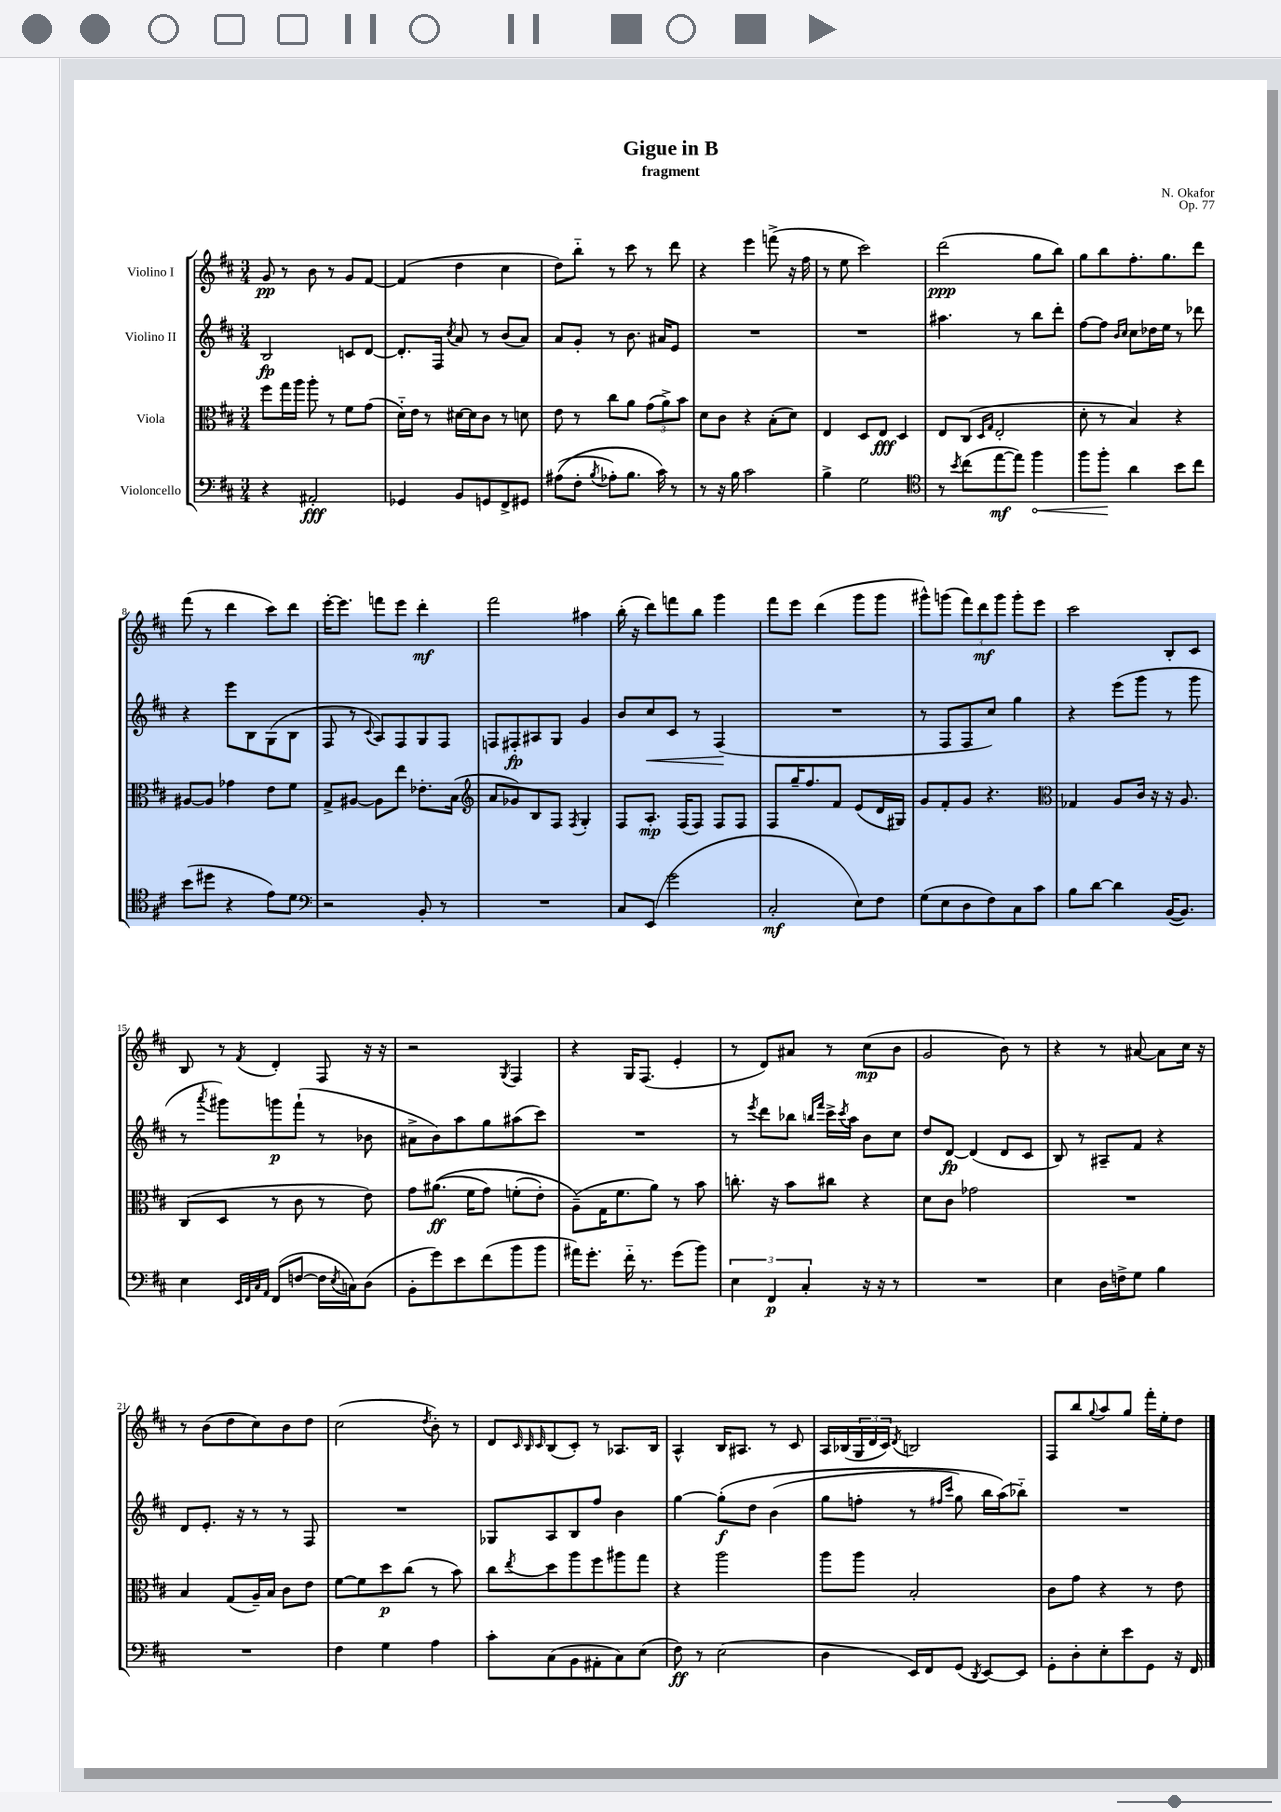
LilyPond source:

\header { title = "Gigue in B" composer = "N. Okafor" subtitle = "fragment" opus = "Op. 77" }
<<
\new StaffGroup <<
\new Staff = "s0" \with { instrumentName = "Violino I" } {
    \clef treble \key d \major \numericTimeSignature \time 3/4
    g'8\pp r8 b'8 r8 g'8 fis'8~ |
    fis'4( d''4 cis''4 |
    d''8) b''8-_ r8 cis'''8 r8 d'''8 |
    r4 e'''4 f'''8->( r16 fis''16 |
    r8 e''8 cis'''2) |
    d'''2\ppp( g''8 b''8) |
    g''8 b''8 fis''8.-. g''8. d'''8 |
    fis'''8( r8 d'''4 cis'''8) d'''8 |
    e'''16~-. e'''8. f'''8 e'''8 d'''4-.\mf |
    fis'''2 ais''4 |
    b''16-.( r16 d'''8) f'''8 b''8 g'''4 |
    fis'''8 e'''8 d'''4( g'''8 g'''8 |
    gis'''8-^) g'''8( \tuplet 3/2 { fis'''8) d'''8\mf g'''8 } g'''8-. e'''8 |
    cis'''2 b8-. cis'8 |
    b8 r8 \acciaccatura { fis'8 } d'4-. fis8 r16 r16 |
    r2 \acciaccatura { g8 } fis4 |
    r4 g16 fis8.( e'4-. |
    r8 d'8) ais'8 r8 cis''8\mp( b'8 |
    g'2 b'8) r8 |
    r4 r8 ais'8~ ais'8 cis''16 r16 |
    r8 b'8( d''8 cis''8) b'8 d''8 |
    cis''2( \acciaccatura { d''8 } b'8-.) r8 |
    d'8 \grace { cis'32 b32 cis'32 } b8( cis'8-.) r8 aes8. b16 |
    a4-^ b16 ais8. r8 cis'8 |
    a16 bes16( \tuplet 3/2 { g16 d'16 cis'16) } \acciaccatura { d'8 } b2 |
    fis8 b''8 \appoggiatura { g''8 } a''8 g''8 fis'''16-. e''16-. d''8 \bar "|." |
}
\new Staff = "s1" \with { instrumentName = "Violino II" } {
    \clef treble \key d \major \numericTimeSignature \time 3/4
    b2\fp c'8 d'8~ |
    d'8.-. fis16 \acciaccatura { cis''8 } a'8 r8 b'8( a'8) |
    a'8 g'8-. r8 b'8. ais'16 e'8 |
    R2. |
    R2. |
    ais''4. r8 b''8 d'''8-. |
    fis''8~ fis''8 \grace { b'16 cis''16 } cis''8 des''16 e''16 r8 des'''8 |
    r4 e'''8 b8 g8( b8 |
    fis8 r8 \appoggiatura { cis'8 } a8) fis8 g8 fis8 |
    f8 fis8-.\fp ais8 g8 g'4 |
    b'8 cis''8\< cis'8 r8 fis4\!( |
    R2. |
    r8 fis8 fis8 cis''8) g''4 |
    r4 e'''8( g'''8 r8 g'''8 |
    r8 \acciaccatura { a'''8 } gis'''8) g'''8\p fis'''8-!( r8 bes'8 |
    ais'8-> b'8) a''8 g''8 ais''8( cis'''8) |
    R2. |
    r8 \acciaccatura { e'''8 } d'''8 bes''8 \grace { b''16 fis'''16 } cis'''16-> \acciaccatura { cis'''8 } a''16 b'8 cis''8 |
    d''8 d'8~\fp d'4( d'8 cis'8 |
    b8) r8 ais8-- fis'8 r4 |
    d'8 e'8.-. r16 r8 r8 fis8 |
    R2. |
    ges8 a8 b8 fis''8 b'4 |
    g''4~ g''8-.\f\( d''8 b'4( |
    g''8 f''8-. r8 \grace { fis''16 cis'''16 } g''8) b''16 a''16(\) bes''8-_) |
    R2. \bar "|." |
}
\new Staff = "s2" \with { instrumentName = "Viola" } {
    \clef alto \key d \major \numericTimeSignature \time 3/4
    fis''8 g''16 a''16 a''8-. r8 fis'8 g'8( |
    d'16-_) e'16 r8 dis'16~ dis'16 cis'8 r8 d'8 |
    e'8 r8 cis''8 a'8 \tuplet 3/2 { g'8( a'8->) b'8 } |
    d'8 cis'8 r4 b8-.( d'8) |
    e4 d8 e8\fff d4 |
    e8 cis8( \grace { d16 g16 } e2-. |
    d'8-. r8 b4) r4 |
    ais8~ ais8 ges'4 e'8 fis'8 |
    g8-> ais8~ ais8 e''8 ees'8.-. b16( |
    \clef treble a'8 ges'8) b8 fis8 \acciaccatura { fis8 } g4-. |
    fis8 a8.-.\mp fis16( fis8) fis8 fis8 |
    fis8 g''16-- fis''8. fis'8 e'8( d'16 gis16) |
    g'8 fis'8-. g'8 r4. |
    \clef alto ges4 a8 cis'16 r16 r16 a8. |
    cis8( d8 r8 cis'8 r8 e'8) |
    g'8 ais'8.\ff(\( fis'16 g'8) f'8-.( e'8-.) |
    a8--(\) g16 fis'8. a'8) r8 b'8 |
    c''8.-. r16 b'8 cis''8 r4 |
    d'8 cis'8 ges'2 |
    R2. |
    b4 g8( a16--) b16 cis'8 e'8 |
    fis'8~ fis'8 d''8\p cis''8( r8 b'8) |
    cis''8 \acciaccatura { e''8 } d''8 a''8 fis''8 ais''8 g''8 |
    r4 a''2 |
    a''8 a''8 b2-. |
    cis'8 g'8 r4 r8 e'8 \bar "|." |
}
\new Staff = "s3" \with { instrumentName = "Violoncello" } {
    \clef bass \key d \major \numericTimeSignature \time 3/4
    r4 ais,2-.\fff |
    ges,4 b,8 g,8 fis,8-> gis,8 |
    ais8(\( fis8-. \acciaccatura { b8 } aes8-.) b8. cis'16\) r8 |
    r8 r16 b16 cis'2 |
    b4-> g2 |
    \clef tenor r8 \acciaccatura { b'8 } cis''8( e''8~\mf e''8) \once \override Hairpin.circled-tip = ##t fis''4\< |
    fis''8 fis''8-.\! a'4 b'8 cis''8 |
    b'8( dis''8 r4 e'8) d'8 |
    \clef bass r2 b,8-. r8 |
    R2. |
    cis8 e,8( g'2 |
    cis2-.\mf e8) fis8 |
    g8( e8 d8 fis8) cis8 cis'8 |
    b8 d'8~ d'4 b,16~( b,8.) |
    e4 \grace { e,32 fis,32 cis32 a,32 } fis,8( f8~ f16 \acciaccatura { e8 } c16) d8( |
    b,8-. g'8) e'8 fis'8( b'8 b'8 |
    ais'16) g'8.-. fis'16-_ r8. g'8( b'8) |
    \tuplet 3/2 { e4 fis,4\p cis4-. } r16 r16 r8 |
    R2. |
    e4 d16 f16-> g8 b4 |
    R2. |
    fis4 g4 a4 |
    cis'8-. cis8( b,8 ais,8-. cis8) e8( |
    fis8\ff) r8 e2( |
    d4 e,16) fis,16 g,8( \acciaccatura { d,8 } e,8~) e,8 |
    g,8-. d8-. e8-. e'8 g,8 r16 fis,16 \bar "|." |
}
>>
>>
